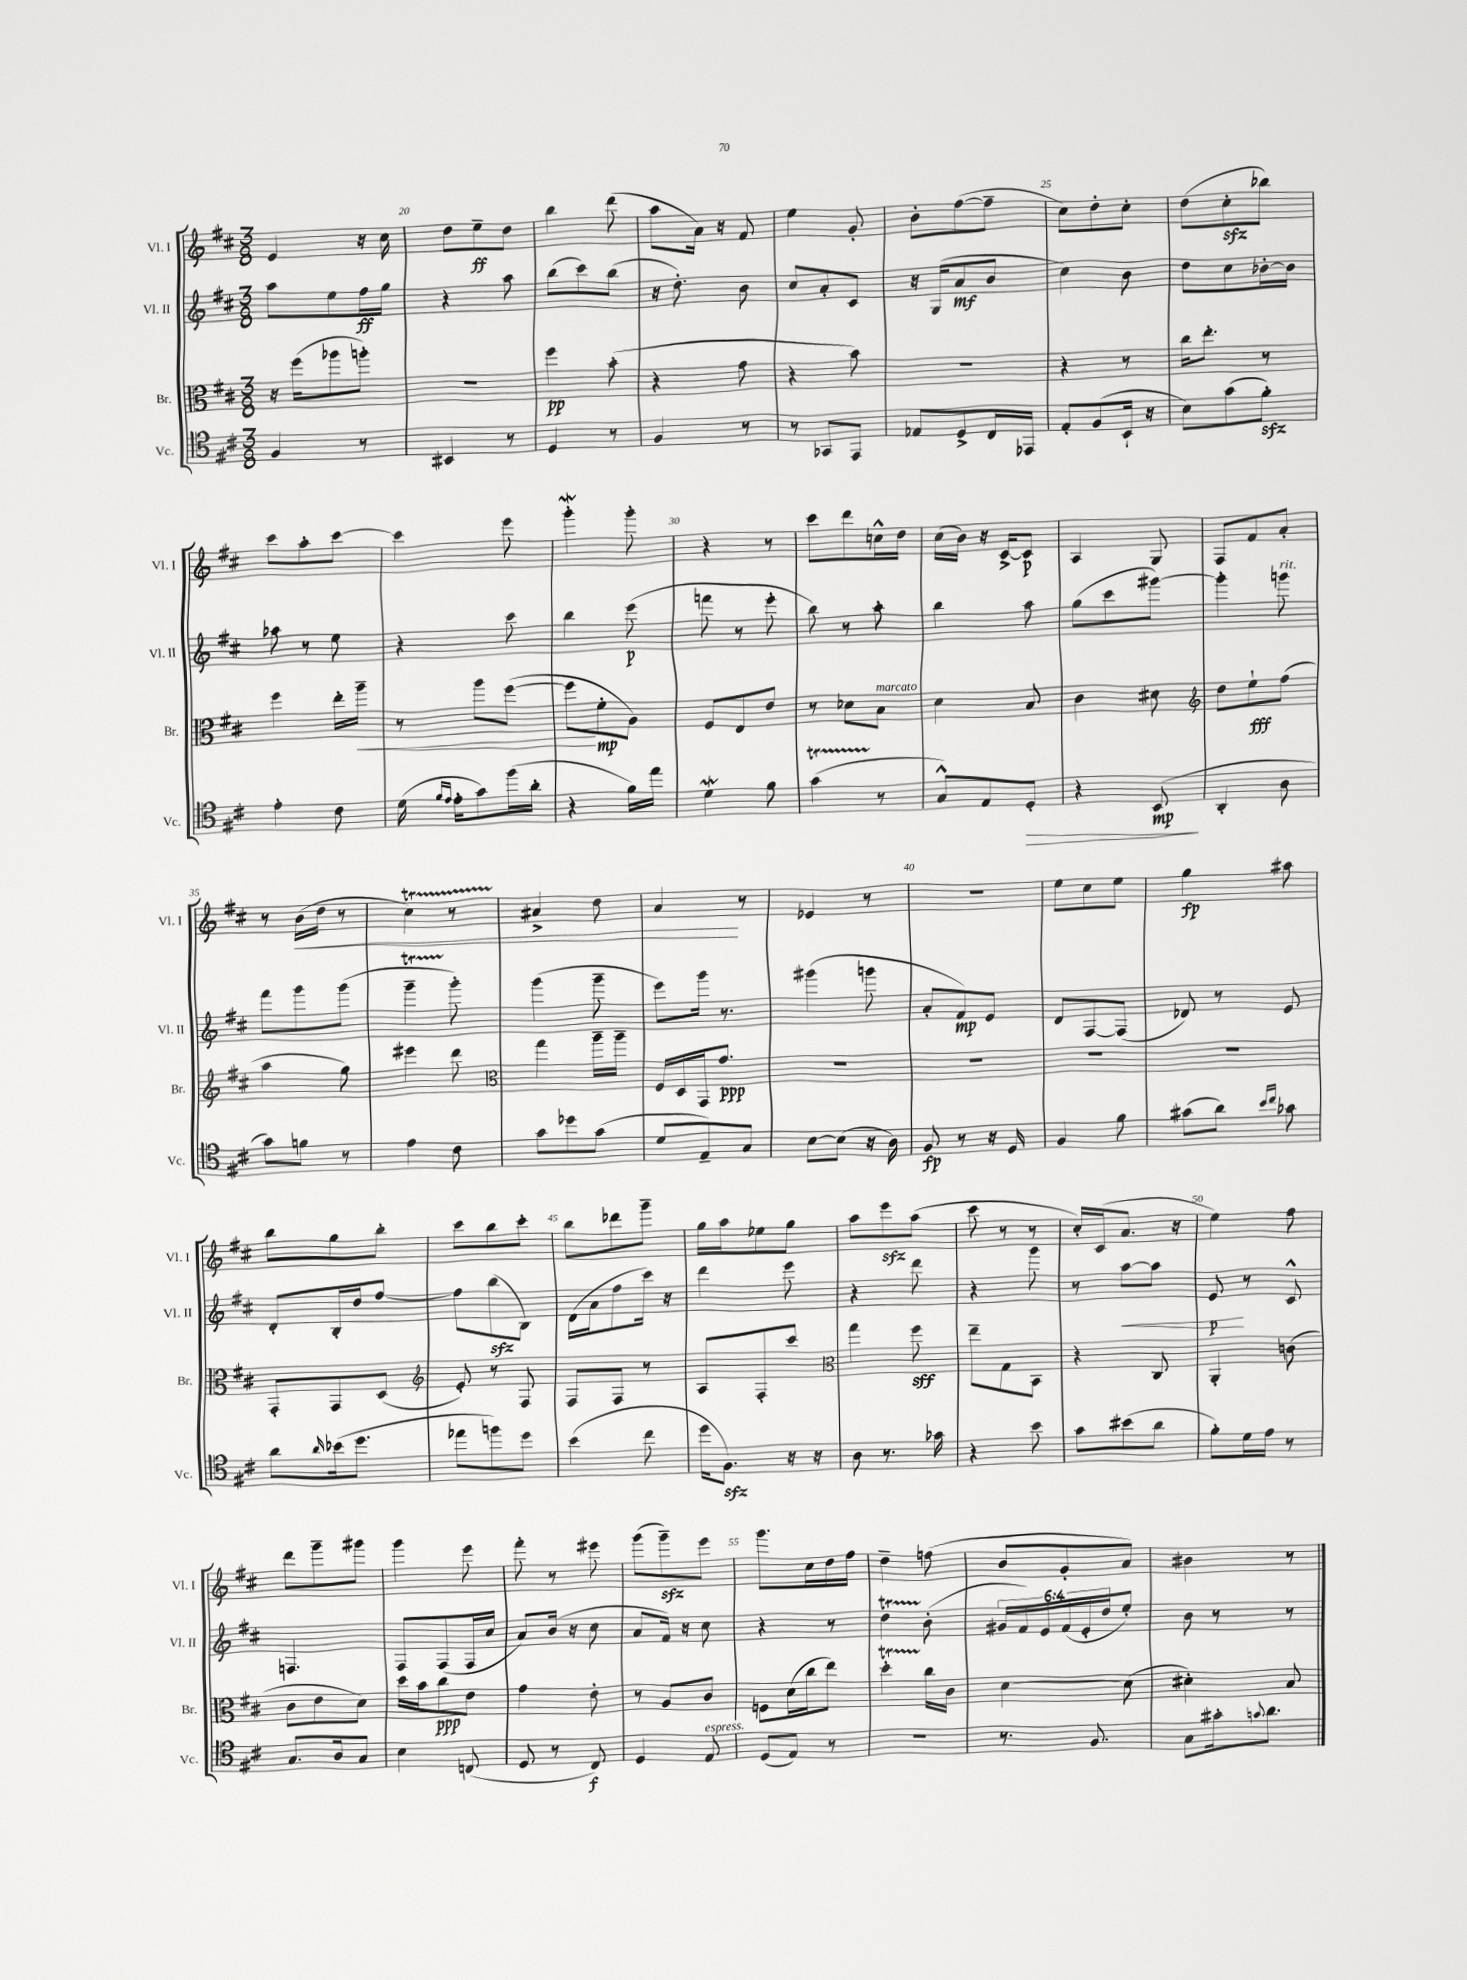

**kern	**kern	**kern	**kern
*staff4	*staff3	*staff2	*staff1
*clefC4	*clefC3	*clefG2	*clefG2
*k[f#c#]	*k[f#c#]	*k[f#c#]	*k[f#c#]
*M3/8	*M3/8	*M3/8	*M3/8
4F#/	16r	8aa\L	4e/
.	(16ff#\LK	.	.
.	8aa-\	8ee\	.
8r	8aa'\J)	16ff#\L	16r
.	.	16gg\JJ	16cc#\
=	=	=	=
4BB#/	4.r	4r	8dd\L
.	.	.	8ee~\
8r	.	8aa\	8dd\J
=	=	=	=
4D/	4ff#\	(8bb\L	4bb\
.	.	8ccc#\)	.
8r	(8b'\	(8bb\J	(8ddd\
=	=	=	=
4F#/	4r	16r	8aa\L
.	.	8.dd'\)	.
.	.	.	16a\Jk)
.	.	.	16r
8r	8g\	8b\	8f#/
=	=	=	=
8r	4r	8cc#/L	4ee\
8GG-/L	.	8a'/	.
8EE/J	8b\)	8c#/J	8g'/
=	=	=	=
8E-/L	4.r	16r	8b'\L
.	.	(16G/LK	.
8D^/	.	8a/	([8ff#\
16C#/L	.	8b/J	8ff#~\]J
16EE-/JJ	.	.	.
=	=	=	=
8E'/L	4r	4cc#\)	8cc#\L)
(8F#/	.	.	8dd'\
16BB`/Jk	8r	8b\	8cc#'\J
16r	.	.	.
=	=	=	=
8B\L)	16cc#\LK	8dd\L	(8dd\L
.	8.ee'\J	.	.
(8g\	.	8cc#\	8cc#'\
8f#'\J)	8r	[16b-'\L	8bb-\J)
.	.	16b-\]JJ	.
=	=	=	=
4e'\	4ff#\	8aa-\	8ccc#\L
.	.	8r	8aa'\
8c#\	16ee'\LL	8ee\	[8ccc#\J
.	16aa~\JJ	.	.
=	=	=	=
(16d\	8r	4r	4ccc#\]
16qqf#/LL	.	.	.
16qqe/JJ	.	.	.
16e'\LK	.	.	.
8g\)	8aa\L	.	.
(16ff#\L	([8ff#\J	8ccc#\	8eee\
16a'\JJ	.	.	.
=	=	=	=
4r	8ff#\]L	4bb\	4ggg'\
.	8f#'\	.	.
16f#\LL)	8A\J)	(8eee\	8ggg'\
16ee\JJ	.	.	.
=	=	=	=
4d\	8F#/L	8fff\	4r
.	8E/	8r	.
8f#\	8e/J	8eee'\	8r
=	=	=	=
(4g\	8r	8bb\)	8ccc#\L
.	8d-\L	8r	8ddd\
8r	8B\J	8aa'\	16cc^^\L
.	.	.	16dd\JJ
=	=	=	=
8G^^/L)	4d\	4bb\	(16cc#\LL
.	.	.	16b\JJ)
8E/	.	.	16r
.	.	.	[16c#^/LK
8D'/J	8B/	8aa\	8c#/]J
=	=	=	=
4r	4c#\	(8gg\L	4A/
.	.	8ccc#\	.
(8BB/	8d#\	[8ggg#\J)	8G/
=	=	=	=
*	*clefG2	*	*
4AA'/	8dd\L	4ggg#'\]	8F#/L
.	8ee`\	.	8f#/
8A\	(8ff#\J	8ggg\	8a'/J
=	=	=	=
8g\L)	4aa\	8fff#\L	8r
8f\J	.	8ggg\	(16b\LL
.	.	.	16dd\JJ
8r	8gg\)	(8ggg\J	8r
=	=	=	=
4e\	4eee#\	4ggg~\	4cc#\)
8c#\	8ddd\	8ggg'\)	8r
=	=	=	=
*	*clefC3	*	*
8g\L	4gg\	(4ggg\	4a#^/
8dd-\	.	.	.
(8g\J	16aa~\LL	8ggg~\	8dd\
.	16aa~\JJ	.	.
=	=	=	=
8d/L	16F#/LL	8eee\L)	4a/
.	16D/	.	.
8E~/)	16GG/J	16ggg\Jk	.
.	8.g/J	8.r	.
8G/J	.	.	8r
=	=	=	=
[8B\L	4.r	(4ggg#\	4e-/
(8B\]J	.	.	.
16r	.	8ggg\	8r
16A\)	.	.	.
=	=	=	=
8F#/	4.r	8a'/L	4.r
8r	.	8f#/)	.
16r	.	8e/J	.
16D/	.	.	.
=	=	=	=
4F#/	4.r	8d/L	8ee\L
.	.	[8F#/	8cc#\
8f#\	.	(8F#/]J	8ee\J
=	=	=	=
(8g#\L	4.r	8d-/)	4gg\
8a\J)	.	8r	.
16qqb/LL	.	.	.
16qqcc#/JJ	.	.	.
8g-\	.	8e/	8aa#\
=	=	=	=
8a\L	8GG'/L	8d'/L	8bb\L
16qqa/	.	.	.
(16b-\k	8GG/	16B'/L	8gg\
8.dd\J	.	16dd/J	.
.	(8D/J	[8ff#/J	8bb'\J
=	=	=	=
*	*clefG2	*	*
8ee-\L	8e'/)	8ff#\]L	8ccc#\L
8ff\)	8r	(8bb\	8bb\
8dd\J	8F#/	8B\J)	8ccc#'\J
=	=	=	=
(4b\	8F#/L	(16d\LL	8bb\L
.	.	16a\J	.
.	8F#/J	8ff#\	8ddd-\
8cc#\	8r	16ccc#\Jk)	8ggg~\J
.	.	16r	.
=	=	=	=
16dd\LK	8A/L	4ddd\	16gg\LL
8.F#\J)	.	.	16aa\J
.	8F#'/	.	8ee-\
16r	8ccc#/J	8eee\	8gg\J
16r	.	.	.
=	=	=	=
*	*clefC3	*	*
8A\	4gg\	4r	8aa\L
8.r	.	.	8eee\
.	8ff#\	8ddd\	(8aa\J
16g-\	.	.	.
=	=	=	=
4r	8ee~\L	4r	8ccc#\
.	8G\	.	8r
8b\	8BB\J	8ggg\	8r
=	=	=	=
8g\L	4r	8r	16cc#'/LL)
.	.	.	(16c#/J
(8b#\	.	[8aa\L	8.a/J
8a\J	8C#/	8aa\]J	.
.	.	.	16r
=	=	=	=
8f#'\L)	4AA'/	8e/	4ee\)
16d\L	.	8r	.
16e\JJ	.	.	.
8r	(8c\	8c#^^/	8ff#\
=	=	=	=
8.G/L	8c#\L	4.F/	8ddd\L
.	8e\	.	8ggg~\
16A/k	.	.	.
8G/J	8d\J)	.	8ggg#\J
=	=	=	=
4B\	16dd\LL	8F#/L	4ggg\
.	16b\J	.	.
.	8cc#\	(8F#/	.
(8C/	8e\J	16F#/L	8eee\
.	.	16cc#/JJ	.
=	=	=	=
8D/	4g\	8a/L)	8fff#'\
8r	.	(16b/Jk	8r
.	.	16r	.
8C#/)	8e'\	8cc#\	8eee#\
=	=	=	=
4D/	8r	8a/L	(8ggg\L
.	8A/L	16f#/Jk)	8ggg~\)
.	.	16r	.
8E/	8c#/J	8cc#\	8eee\J
=	=	=	=
(8D/L	8F\L	4r	8.ggg\L
8E/J)	(16d\L	.	.
.	16cc#\J	.	16cc#\L
8r	8ee\J)	8r	16dd\
.	.	.	16ff#\JJ
=	=	=	=
4.r	4dd'\	4dd\	4dd~\
.	16cc#\LL	(8b'\	(8ff\
.	16c#\JJ	.	.
=	=	=	=
8.r	[4d\	24g#/LL	8b/L
.	.	24f#/)	.
.	.	24e/	.
.	.	(24f#/	8g'/
.	.	24e'/	.
8.F#/	.	.	.
.	.	24dd/J	.
.	(8d\]	8ee'/J)	8a/J)
=	=	=	=
8G\L	4d#'\)	8b\	4b#\
16g#'\k	.	8r	.
8qqg/	.	.	.
8.a\J	.	.	.
.	8B/	8r	8r
==	==	==	==
*-	*-	*-	*-
